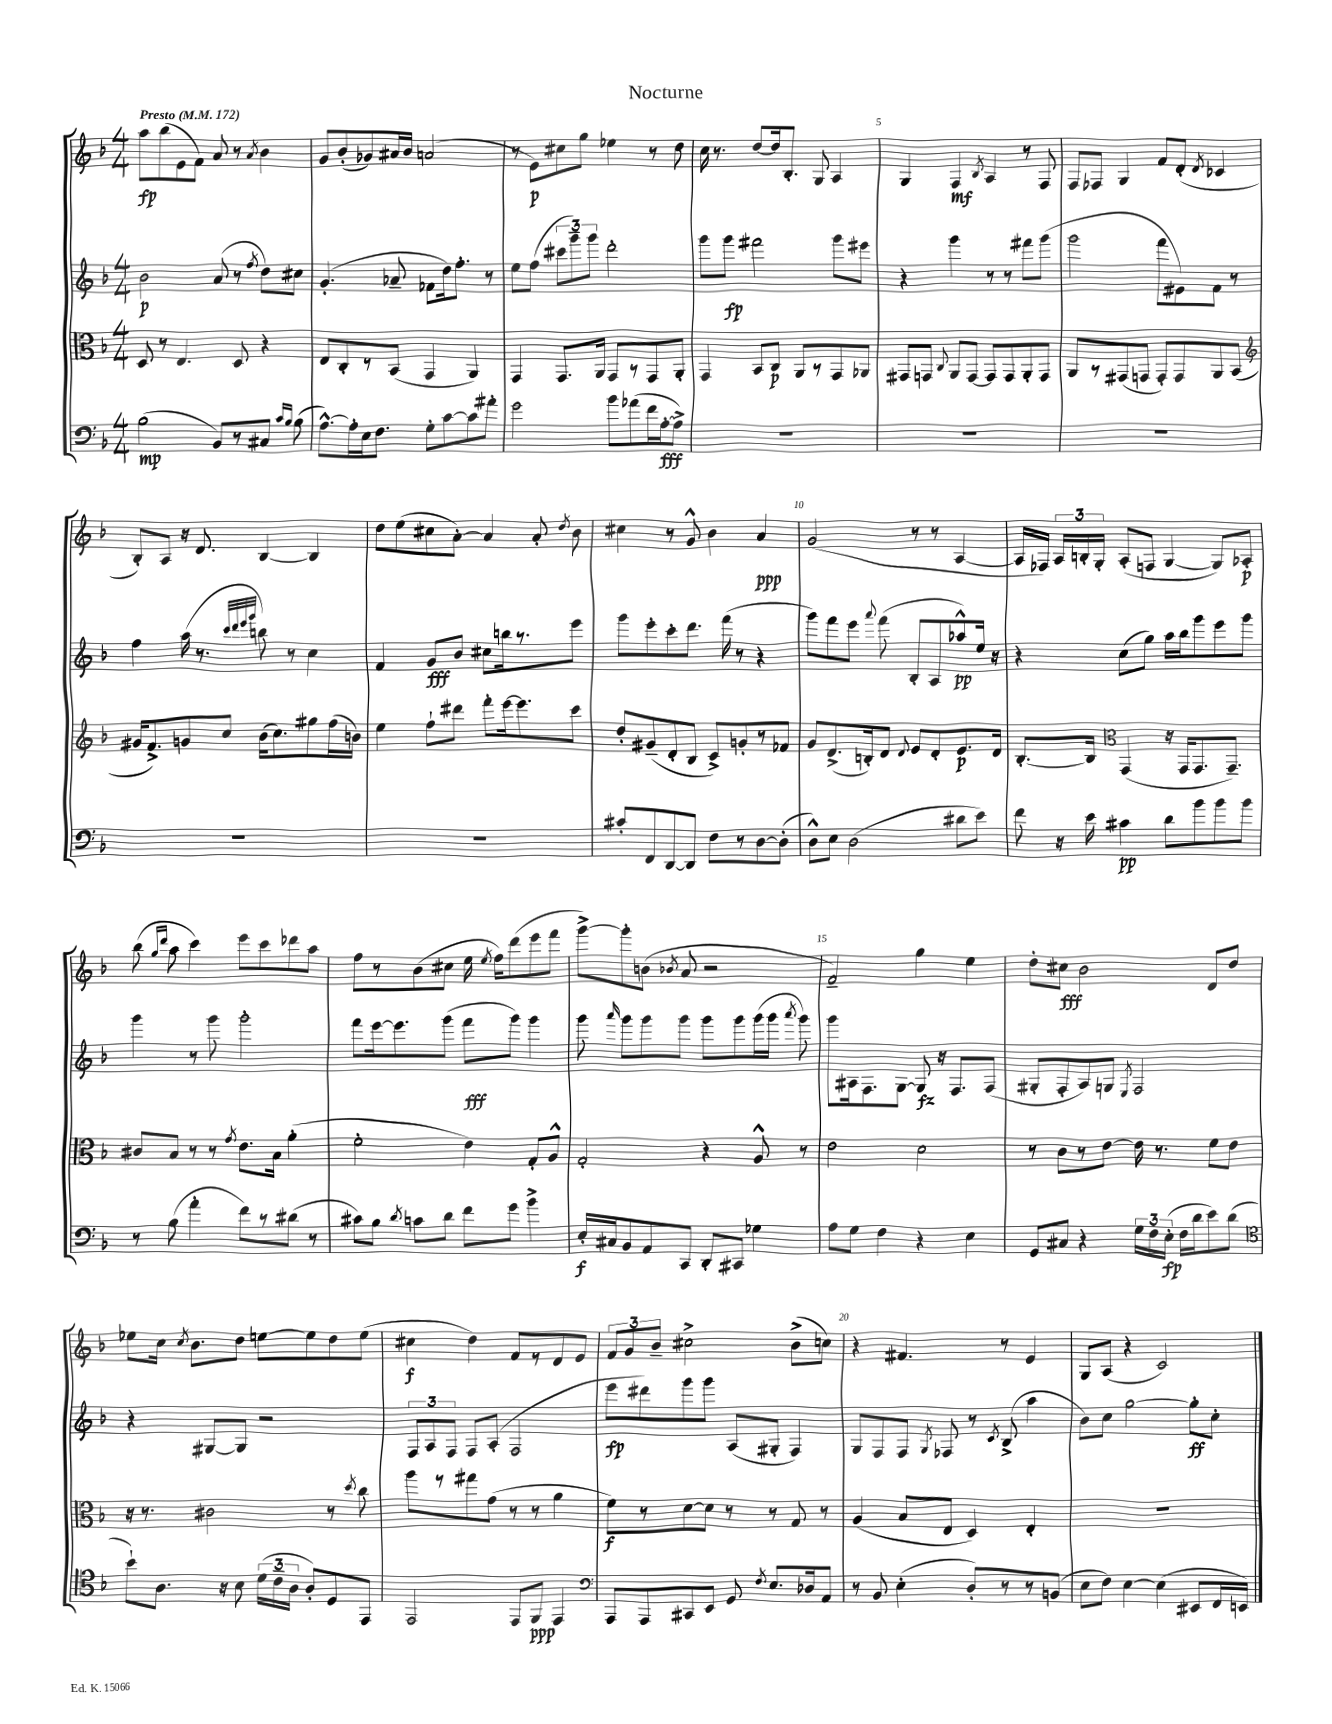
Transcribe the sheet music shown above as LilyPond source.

\header { title = "Nocturne" }
<<
\new StaffGroup <<
\new Staff = "s0" {
    \clef treble \key f \major \numericTimeSignature \time 4/4 \tempo "Presto" 4 = 172
    \autoBeamOff a''8[\fp bes''8( e'8 f'8]) a'8 r8 \acciaccatura { a'8 } bes'4 |
    g'8[ bes'8-.( ges'8) ais'16 bes'16] a'2( |
    r8 e'8[\p) cis''8 g''8] ees''4 r8 d''8 |
    c''16 r8. d''8[~ d''16 bes8.]-. g8 a4 |
    g4 f4\mf \acciaccatura { bes8 } a4 r8 f8 |
    f8[ fes8] g4 f'8[ d'8]-.( \acciaccatura { d'8 } ces'4 |
    bes8[-.) a8] r16 d'8. bes4~ bes4 |
    d''8[ e''8( cis''8 a'8]~-.) a'4 a'8-. \acciaccatura { d''8 } bes'8 |
    cis''4 r8 g'8-^ bes'4 a'4\ppp |
    g'2( r8 r8 a4~ |
    a16[ fes16]) \tuplet 3/2 { a16[ b16-. g16]-. } a8[-.( f8] g4~ g8[) aes8]-.\p |
    bes''8( \grace { g''16[ d'''16] } a''8 c'''4) e'''8[ c'''8 des'''8 a''8] |
    f''8[ r8 bes'8( cis''8] e''16 \acciaccatura { e''8 } f''16[) d'''8( e'''8 f'''8] |
    g'''8[~->) g'''8-. b'8]( \acciaccatura { bes'8 } a'8 r2 |
    f'2--) g''4 e''4 |
    d''8[-. cis''8]\fff bes'2 d'8[ d''8] |
    ees''8[ c''16] \acciaccatura { c''8 } bes'8.[ d''8] e''8[~ e''8 d''8 e''8]( |
    cis''4\f d''4) f'8[ r8 d'8 e'8] |
    \tuplet 3/2 { f'8[ g'8 bes'8]-- } cis''2-> bes'8[->( c''8]) |
    r4 fis'4. r8 e'4 |
    g8[ a8]( r4 c'2) \bar "|." |
}
\new Staff = "s1" {
    \clef treble \key f \major \numericTimeSignature \time 4/4
    \autoBeamOff bes'2\p a'8( r8 \acciaccatura { f''8 } d''8[) cis''8] |
    g'4.-.( aes'8-- fes'8[ d''16) f''8.]-. r8 |
    e''8[ f''8]( \tuplet 3/2 { cis'''8[ g'''8--) g'''8] } d'''2-. |
    g'''8[ g'''8]\fp fis'''2 g'''8[ eis'''8] |
    r4 g'''4 r8 r8 fis'''8[ g'''8]( |
    g'''2 f'''8[ eis'8) f'8] r8 |
    f''4 a''16( r8. \grace { c'''32[ d'''32 e'''32 g'''32] } b''8) r8 c''4 |
    f'4 g'8[\fff bes'8] cis''8[ b''16 r8. e'''8] |
    g'''8[ e'''8-. c'''8-. d'''8.] f'''16( r8 r4 |
    g'''8[) f'''8 e'''8] \appoggiatura { a'''8 } f'''8( bes8[-. a8 aes''8-^\pp) e''16] r16 |
    r4 c''8[( g''8]) a''16[ bes''16 g'''8 e'''8 g'''8] |
    g'''4 r8 g'''8 g'''2-. |
    f'''8[ e'''16~ e'''8. g'''8]( f'''8[\fff g'''8]) g'''4 |
    g'''8 \grace { a'''16 } g'''8[ g'''8 g'''8] g'''8[ g'''8 g'''16( g'''16] \acciaccatura { a'''8 } g'''8) |
    g'''8[ ais16 f8. g8]~ g8\fz r16 f8.[ f8]( |
    gis8[-. f8-. a8) g8] \acciaccatura { e8 } f2 |
    r4 gis8[~ gis8] r2 |
    \tuplet 3/2 { f8[ a8 f8] } f8[ a8]-.( f2 |
    e'''8[\fp dis'''8) g'''8 g'''8] a8[( gis8]-. f4) |
    g8[ f8 f8] \acciaccatura { g8 } fes8 r8 \acciaccatura { c'8 } bes8->( a''4 |
    bes'8[) c''8] g''2~ g''8[-.\ff c''8]-. \bar "|." |
}
\new Staff = "s2" {
    \clef alto \key f \major \numericTimeSignature \time 4/4
    \autoBeamOff d8 r8 e4. d8 r4 |
    e8[ c8-. r8 bes,8]( g,4 a,4) |
    g,4 g,8.[ a,16] g,8[ r8 g,8 a,8]-. |
    g,4 bes,8[ c8]\p a,8[ r8 g,8 aes,8] |
    gis,8[ g,8] \appoggiatura { c8 } a,8[ g,8]~ g,8[ g,8 a,8-. g,8] |
    a,8[ r8 gis,8( g,8] g,8[-.) g,8 a,8 bes,8]( |
    \clef treble gis'16[ f'8.->) g'8 c''8] bes'16[( c''8.) gis''8 f''16( b'16]) |
    e''4 f''8[-! dis'''8] f'''8[-. e'''16~ e'''8. c'''8] |
    d''8[-. gis'8--( d'8-. bes8] c'8[->) g'8-. r8 fes'8] |
    g'8[ d'8.->( b16-.) d'8] \appoggiatura { d'8 } e'8[ d'8-. e'8.\p d'16] |
    bes8.[~-. bes16] \clef alto g,4( r16 g,16[ g,8. g,8.]--) |
    cis'8[ bes8] r8 r8 \acciaccatura { g'8 } e'8.[ bes16] a'4-.( |
    f'2-. e'4) g8[-. a8]-^ |
    g2-. r4 a8-^ r8 |
    e'2 d'2 |
    r8 c'8[ r8 e'8]~ e'16 r8. f'8[ e'8] |
    r16 r8. cis'2 r8 \acciaccatura { d''8 } c''8 |
    a''8[ r8 gis''8 g'8]( r8 r8 a'4 |
    f'8[\f) r8 d'8~ d'8] r8 r8 g8 r8 |
    a4( bes8[ e8] d4) e4-. |
    R1 \bar "|." |
}
\new Staff = "s3" {
    \clef bass \key f \major \numericTimeSignature \time 4/4
    \autoBeamOff bes2\mp( bes,8[) r8 cis8] \grace { c'16[ bes16] } bes8( |
    a8.[~-^) a16-. e16 f8.] g8[-. c'8~ c'8 ais'8]-. |
    g'2 bes'8[ aes'8( f'16 a16~-.\fff a8]->) |
    R1 |
    R1 |
    R1 |
    R1 |
    R1 |
    cis'8[-. f,8 d,8~ d,8] f8[ r8 d8~ d8]-.( |
    d8[-^) e8] d2( dis'8[ e'8]) |
    f'8 r16 e'16 cis'4\pp d'8[ bes'8 bes'8 bes'8] |
    r8 bes8( a'4-. f'8[) r8 dis'8]( r8 |
    cis'8[) bes8] \acciaccatura { d'8 } c'8[ d'8] f'8[ g'8] bes'4-> |
    e16[-.\f cis16 bes,8 a,8 c,8] d,8[-. cis,8] ges4 |
    a8[ g8] f4 r4 e4 |
    g,8[ cis8] r4 \tuplet 3/2 { g16[ f16 e16]-.\fp( } f16[ d'16 e'8) d'8]( |
    \clef tenor bes'8[-!) a8.] r16 bes8 \tuplet 3/2 { d'16[( c'16-- a16] } a8[-.) d8 e,8] |
    e,2 e,8[ f,8]\ppp e,4 |
    \clef bass a,,8[ a,,8 cis,8 e,8] g,8 \acciaccatura { f8 } e8.[ des16 a,8] |
    r8 bes,8 e4-.( d8[-.) r8 r8 b,8]( |
    e8[ f8]) e4~ e4( eis,8[ f,16 e,16]) \bar "|." |
}
>>
>>
\layout { \context { \Score \override BarNumber.break-visibility = ##(#f #t #t) barNumberVisibility = #(every-nth-bar-number-visible 5) } }
